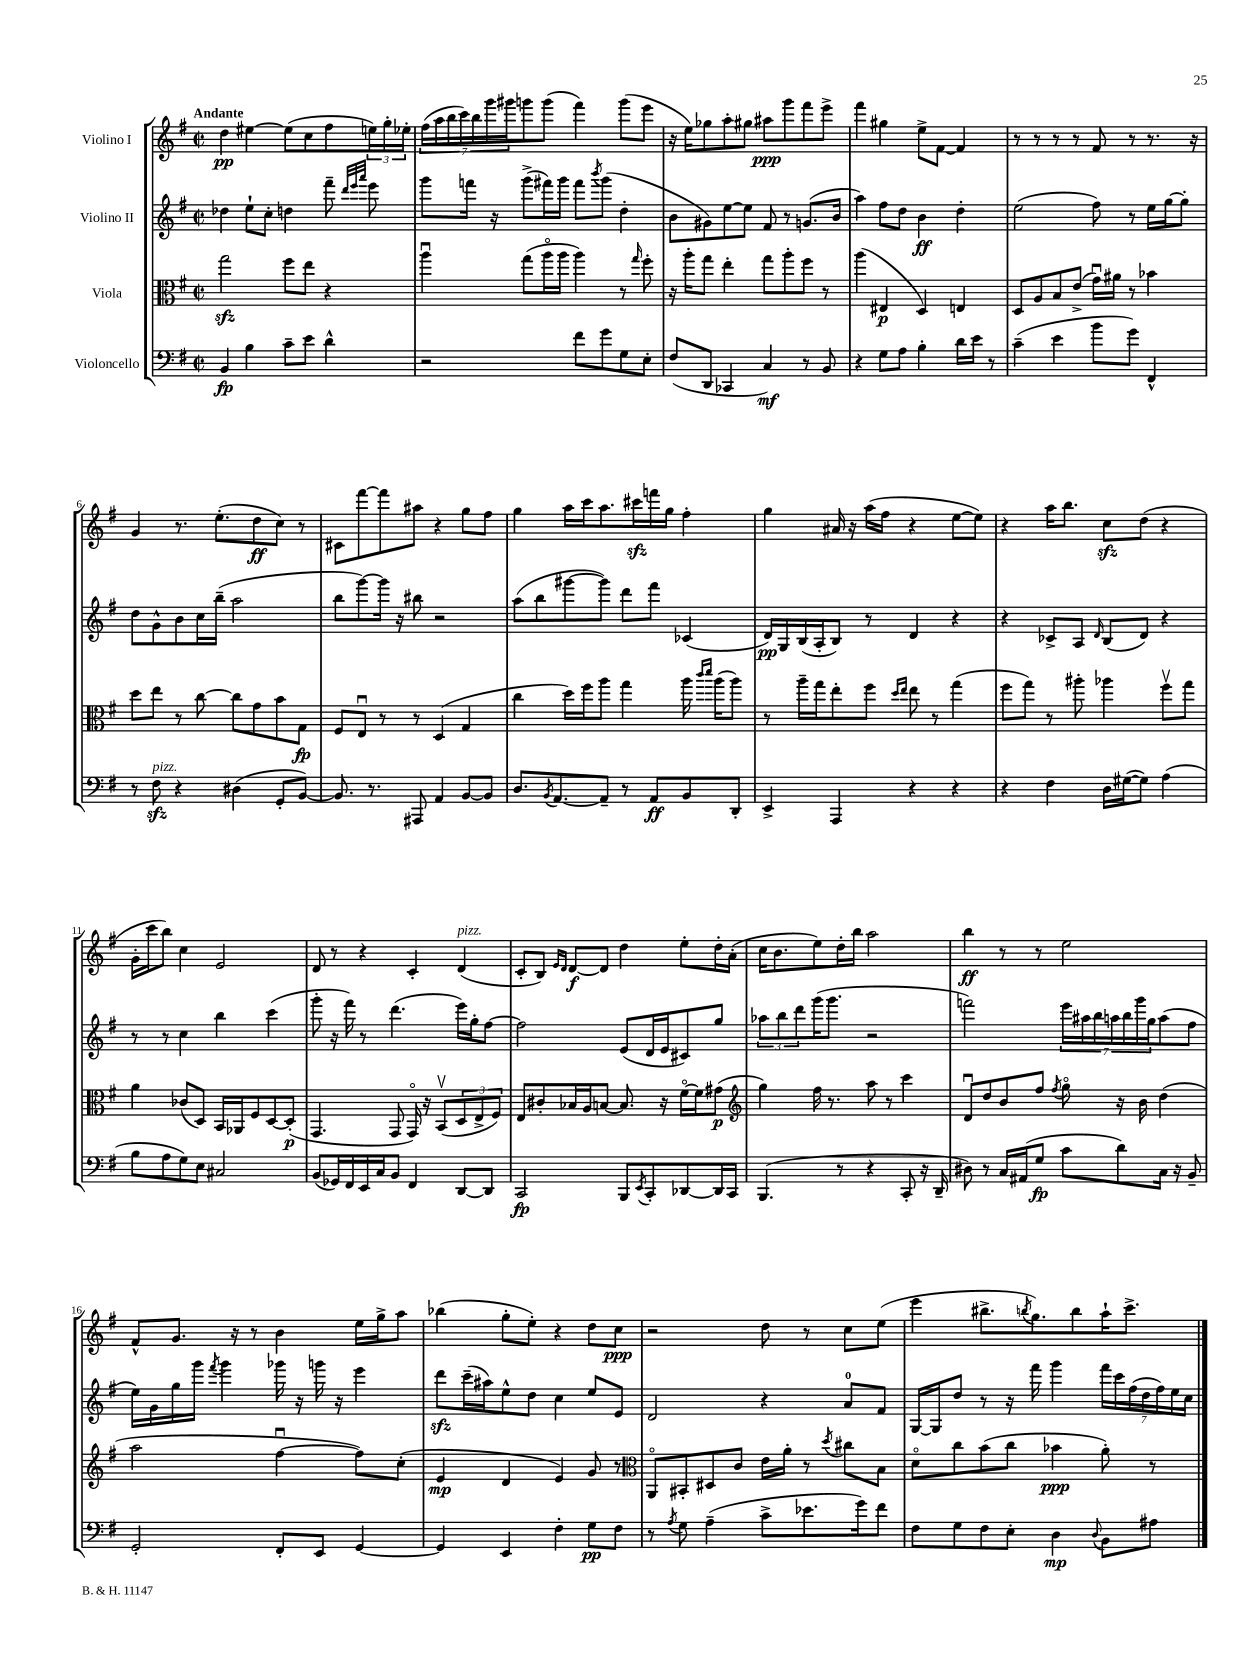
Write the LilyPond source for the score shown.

<<
\new StaffGroup <<
\new Staff = "s0" \with { instrumentName = "Violino I" } {
    \clef treble \key g \major \defaultTimeSignature \time 2/2 \tempo "Andante"
    d''4\pp eis''4~ eis''8( c''8 fis''8 \tuplet 3/2 { e''16) g''16-. ees''16-. } |
    \tuplet 7/4 { fis''16( a''16 b''16 c'''16) b''16 g'''16 gis'''16 } g'''8 g'''8( fis'''4) g'''8( e'''8 |
    r16 e''16) ges''8 a''8-. gis''8 ais''8\ppp g'''8 fis'''8 e'''8-> |
    fis'''4 gis''4 e''8-> fis'8~ fis'4 |
    r8 r8 r8 r8 fis'8 r8 r8. r16 |
    g'4 r8. e''8.-.( d''8\ff c''8) r8 |
    cis'8 fis'''8~ fis'''8 ais''8 r4 g''8 fis''8 |
    g''4 a''16 c'''16 a''8. cis'''16\sfz f'''16 g''16 fis''4-. |
    g''4 ais'16 r16 a''16( fis''16 r4 e''8~ e''8) |
    r4 a''16 b''8. c''8\sfz d''8( r4 |
    g'16-. c'''16 b''8) c''4 e'2 |
    d'8 r8 r4 c'4-. d'4^\markup { \italic "pizz." }( |
    c'8-. b8) \grace { e'16 d'16 } d'8~\f d'8 d''4 e''8-. d''16-. a'16-.( |
    c''16 b'8. e''8) d''16-. b''16 a''2 |
    b''4\ff r8 r8 e''2 |
    fis'8-^ g'8. r16 r8 b'4 e''16 g''16-> a''8 |
    bes''4( g''8-. e''8-.) r4 d''8 c''8\ppp |
    r2 d''8 r8 c''8 e''8( |
    e'''4 bis''8.-> \acciaccatura { b''8 } g''8.) b''8 a''16-! c'''8.-> \bar "|." |
}
\new Staff = "s1" \with { instrumentName = "Violino II" } {
    \clef treble \key g \major \defaultTimeSignature \time 2/2
    des''4 e''8-! c''8-. d''4 fis'''8-- \grace { d'''32 e'''32 a'''32 } e'''8 |
    g'''8 f'''16 r16 g'''8->( fis'''16) g'''16 fis'''8 \acciaccatura { b'''8 } g'''8( d''4-. |
    b'8 gis'8) e''8~ e''8 fis'8 r8 g'8.( b'16 |
    a''4) fis''8 d''8 b'4\ff d''4-. |
    e''2( fis''8) r8 e''16 g''16~ g''8-. |
    d''8 g'8-^ b'8 c''16 b''16--( a''2 |
    b''8 g'''8~) g'''16 r16 bis''8 r2 |
    a''8( b''8 gis'''8~ gis'''8) d'''8 fis'''8 ces'4( |
    d'16\pp) g16 b16( a16-. b8) r8 d'4 r4 |
    r4 ces'8-> a8 \grace { d'16 } b8( d'8) r4 |
    r8 r8 c''4 b''4 c'''4( |
    g'''8-. r16 fis'''16) r8 d'''4.( e'''16) g''16-. fis''8~ |
    fis''2 e'8( d'16 e'16 cis'8) g''8 |
    \tuplet 3/2 { aes''8 b''8 d'''8 } g'''16( g'''8. r2 |
    f'''2) \tuplet 7/4 { e'''16 ais''16 b''16 a''16 b''16 g'''16 g''16 } a''8( fis''8 |
    e''16) g'16 g''16 g'''16 \acciaccatura { fis'''8 } g'''4 ges'''16 r16 g'''16 r16 e'''4 |
    d'''8\sfz c'''16--( ais''16) e''8-^ d''8 c''4 e''8 e'8 |
    d'2 r4 a'8-0 fis'8 |
    g16~ g16 d''8 r8 r16 fis'''16 g'''4 \tuplet 7/4 { fis'''16 c'''16 fis''16( d''16 fis''16) e''16 c''16 } \bar "|." |
}
\new Staff = "s2" \with { instrumentName = "Viola" } {
    \clef alto \key g \major \defaultTimeSignature \time 2/2
    g''2\sfz fis''8 e''8 r4 |
    a''4\downbow g''8( a''16\flageolet a''16 a''4) r8 \grace { g''16 } fis''8-. |
    r16 a''16-. g''8 e''4-. g''8 a''8-. fis''8 r8 |
    a''4( eis4\p d4) e4 |
    d8 a8 b8 e'8->( g'16\downbow) ais'16 r8 bes'4 |
    d''8 e''8 r8 c''8~ c''8 g'8 b'8 g8\fp |
    fis8 e8\downbow r8 r8 d4( g4 |
    c''4 d''16) fis''16 a''8 g''4 a''16 \grace { c'''16 d'''16 } a''16( a''8) |
    r8 a''16-- g''16 e''8-. fis''8 \grace { d''16 e''16 } e''8 r8 g''4( |
    fis''8 g''8) r8 ais''8-. aes''4 fis''8\upbow g''8 |
    a'4 ces'8( d8) b,16 aes,16 fis8 d8~ d8-.\p( |
    g,4. g,8 g,16\flageolet) r16 b,8\upbow( \tuplet 3/2 { d8 e8-> fis8) } |
    e8 cis'8-. bes16 a16 b8~ b8. r16 fis'16~\flageolet fis'16 gis'8\p( |
    \clef treble g''4) fis''16 r8. a''8 r8 c'''4 |
    d'8\downbow d''8 b'8 fis''8 \acciaccatura { fis''8 } g''8\flageolet r16 b'16 d''4( |
    a''2 fis''4~\downbow fis''8) c''8-.( |
    e'4\mp d'4 e'4) g'8 r8 |
    \clef alto a,8\flageolet bis,8-. dis8 c'8 e'16 a'16-. r8 \acciaccatura { d''8 } cis''8 b8 |
    d'8\flageolet c''8 b'8( c''8 bes'4\ppp a'8-.) r8 \bar "|." |
}
\new Staff = "s3" \with { instrumentName = "Violoncello" } {
    \clef bass \key g \major \defaultTimeSignature \time 2/2
    b,4\fp b4 c'8-- e'8 d'4-^ |
    r2 fis'8 g'8 g8 e8-. |
    fis8( d,8 ces,4 c4\mf) r8 b,8 |
    r4 g8 a8 b4-. d'16 e'16 r8 |
    c'4--( e'4 b'8 g'8) fis,4-^ |
    r8 fis8\sfz^\markup { \italic "pizz." } r4 dis4( g,8-. b,8~) |
    b,8. r8. ais,,8 a,4 b,8~ b,8 |
    d8. \acciaccatura { b,8 } a,8.~ a,8-- r8 a,8\ff b,8 d,8-. |
    e,4-> a,,4 r4 r4 |
    r4 fis4 d16 gis16~( gis8) a4( |
    b8 a8 g8) e8 cis2 |
    b,8( ges,16) fis,16 e,16 c16 b,8 fis,4 d,8~ d,8 |
    c,2\fp b,,8 \acciaccatura { e,8 } c,8-. des,8~ des,16 c,16 |
    b,,4.( r8 r4 c,8-. r16 d,16-- |
    dis8) r8 c16 ais,16( g8\fp c'8 d'8) c16 r16 b,8-- |
    g,2-. fis,8-. e,8 g,4~ |
    g,4 e,4 fis4-. g8\pp fis8 |
    r8 \acciaccatura { a8 } g8 a4--( c'8-> ees'8. g'16) fis'8 |
    fis8 g8 fis8 e8-. d4\mp \appoggiatura { d8 } b,8 ais8 \bar "|." |
}
>>
>>
